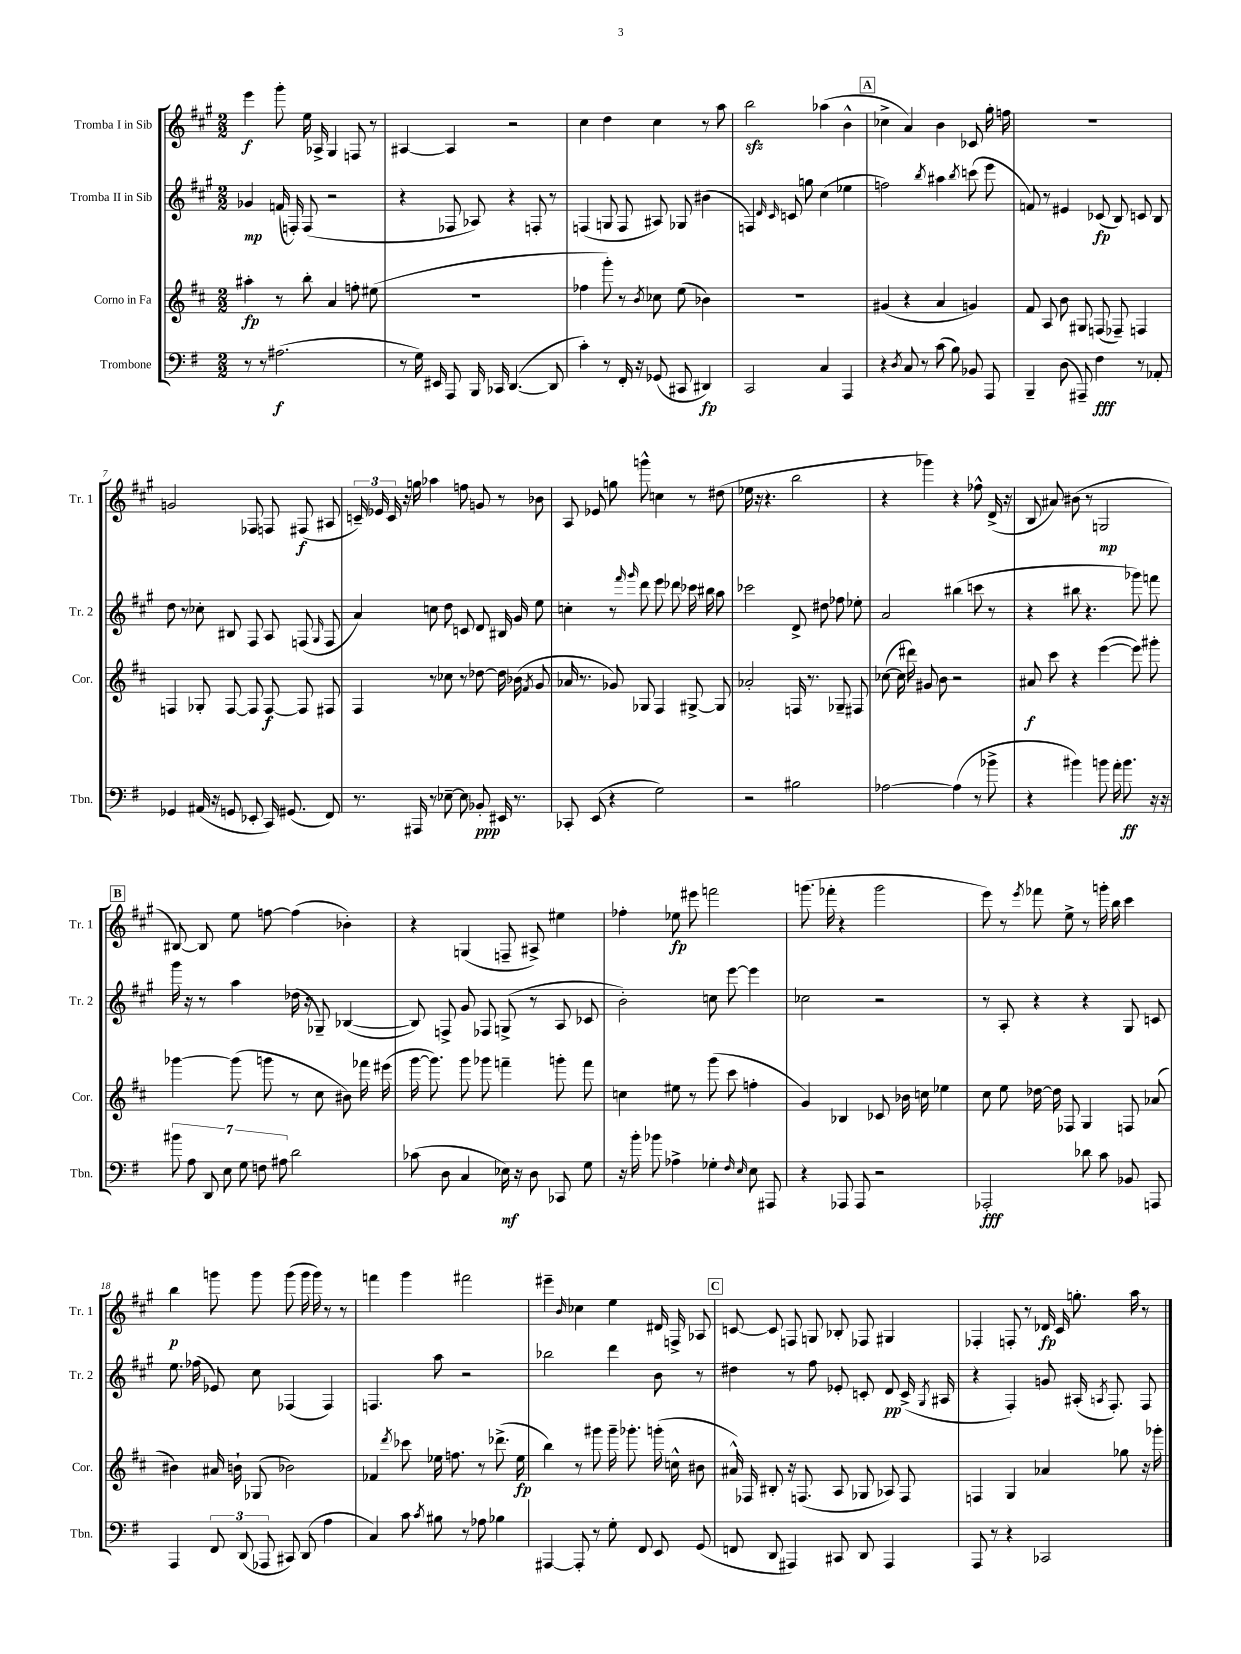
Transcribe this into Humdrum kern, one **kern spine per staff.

**kern	**kern	**kern	**kern
*staff4	*staff3	*staff2	*staff1
*clefF4	*clefG2	*clefG2	*clefG2
*k[f#]	*k[f#c#]	*k[f#c#g#]	*k[f#c#g#]
*M2/2	*M2/2	*M2/2	*M2/2
8r	4aa#'	4g-	4eee
8r	.	.	.
(2.A#	8r	(16f	8ggg#'
.	.	16F')	.
.	8bb'	(8F	16ee
.	.	.	16A-^
.	4a	2r	4G#
.	8ff'	.	8F
.	(8ee#	.	8r
=	=	=	=
8r	1r	4r	[4A#
16G)	.	.	.
16EE#	.	.	.
8AAA	.	8F-	4A#]
16BBB	.	8A-)	.
16CC-	.	.	.
([4.DD	.	4r	2r
.	.	8F'	.
8DD]	.	8r	.
=	=	=	=
4c')	4ff-	(4F	4cc#
8r	8ggg')	8G	4dd
16FF#'	8r	8F	.
16r	.	.	.
.	8qb	.	.
(8GG-	8cc-	8A#)	4cc#
8CC#	(8ee	8G-	.
4DD#)	4b-)	(4b#	8r
.	.	.	8aa
=	=	=	=
2CC	1r	4F)	2bb
.	.	16qqd	.
.	.	16qqc#	.
.	.	8c	.
.	.	8gg	.
4C	.	(4cc#	(4aa-
4AAA	.	4ee-	4b^^
=	=	=	=
4r	(4g#	2ff)	4cc-^
8qD	.	.	.
8C	4r	.	4a)
8r	.	.	.
.	.	8qbb	.
(8c	4a	4aa#	4b
8B)	.	.	.
.	.	8qbb	.
8BB-	4g)	(8ccc	8c-
8AAA	.	8eee	16gg#'
.	.	.	16ff
=	=	=	=
4BBB~	8f#	8f)	1r
.	8A	8r	.
(8D	8b	4e#	.
8AAA#~)	8G#	.	.
4F#	(8F	(8c-	.
.	8F-~)	8B)	.
8r	4F	8c	.
8AA-'	.	8B	.
=	=	=	=
4GG-	4F	8dd	2g
.	.	8r	.
(16AA#	8G-'	8cc-'	.
16r	.	.	.
8GG	[8F	8B#	.
8EE-'	8F]	8F#	8F-
16CC)	[8F	8A	8F
(8.GG#	.	.	.
.	8F]	(8F	(8F#
.	.	16qqG#	.
8FF#)	8F#	8F	8A#
=	=	=	=
8.r	4F#	4a)	24c~)
.	.	.	24e-
.	.	.	24c
.	.	.	16r
16AAA#	.	.	16gg
8r	8r	8cc	4aa-
[8E-~	8cc-	8dd	.
8E-]	8r	8c	8ff
8BB-'	[8dd-	8d	8g
16EE#	16dd-]	16B#	8r
8.r	(16b-	16g#	.
.	8qf#	.	.
.	8g	8ee	8b-
=	=	=	=
8CC-'	16a-	4cc'	8A
.	8.r	.	.
(8EE	.	.	8e-
4r	8g-)	8r	8gg
.	.	16qqfff#	.
.	.	16qqggg#	.
.	8G-	8ddd	8ggg^^
2G)	4F#	8eee	4cc
.	.	8ddd-	.
.	[8G#^	16ccc-	8r
.	.	16bb#	.
.	8G#]	8aa	(8dd#
=	=	=	=
2r	2a-'	2ccc-	16ee-
.	.	.	16r
.	.	.	4.r
2B#	16F	8d^	2bb
.	8.r	.	.
.	.	8dd#	.
.	8G-~	8ff-	.
.	8F#	8ee-'	.
=	=	=	=
[2A-	([8cc-	2a	4r
.	16cc-]	.	.
.	16ddd#)	.	.
.	8g#	.	4ggg-)
.	8b	.	.
(4A-]	2r	(4bb#	4r
8r	.	8ccc	8ff-^^
8b-^	.	8r	(16d^
.	.	.	16r
=	=	=	=
4r	8a#	4r	8B
.	8ccc#	.	8a#)
4b#)	4r	8bb#	(8b#
.	.	4.r	8r
8b	([4eee	.	2G
16a'	.	.	.
8.b	.	.	.
.	8eee])	8ggg-)	.
16r	8ggg#'	8fff	.
16r	.	.	.
=	=	=	=
14b#	[4ggg-	16ggg#	[8B#)
.	.	16r	.
14A	.	.	.
.	.	8r	8B#]
14DD	.	.	.
14E	.	.	.
.	(8ggg-]	4aa	8ee
14G	.	.	.
14F	.	.	.
.	8ggg	.	[8ff
14A#	.	.	.
2d	8r	(16dd-	(4ff]
.	.	16r	.
.	8cc#	8G-~)	.
.	8b#)	([4B-	4b-')
.	16fff-	.	.
.	(16eee#	.	.
=	=	=	=
(8c-	[16ggg	8B-])	4r
.	8.ggg])	.	.
8D	.	8F^	.
4C	8ggg	8g#	(4G
.	8ggg-	8F-	.
16E-)	4fff~	(8G^	8F~
16r	.	.	.
8D	.	8r	8A#^)
8CC-	8ggg'	8A	4ee#
8G	8fff	8c-	.
=	=	=	=
16r	4cc	2b')	4ff-'
16b'	.	.	.
8b-	.	.	.
4A-^	8ee#	.	8ee-
.	8r	.	8eee#
4G-'	(8ggg	8cc	2fff
.	8ccc#	[8eee	.
16qqF#	.	.	.
16qqE	.	.	.
8E	4ff'	4eee]	.
8AAA#	.	.	.
=	=	=	=
4r	4g)	2cc-	(8.ggg
.	.	.	16fff-'
8AAA-	4B-	.	4r
8AAA-	.	.	.
2r	8c-	2r	2ggg
.	16b-	.	.
.	16cc	.	.
.	4ee-	.	.
=	=	=	=
2AAA-'	8cc#	8r	8eee)
.	8ee	8A'	8r
.	.	.	8qeee
.	[16dd-	4r	8fff-
.	16dd-]	.	.
.	8F-	.	8ee^
8d-	4G	4r	8r
8c	.	.	16ggg'
.	.	.	16bb
8BB-	8F	8G#	4ccc#
8AAA	(8a-	8c	.
=	=	=	=
4AAA	4b#)	8.ee	4bb
.	.	(16ff-	.
12FF#	16a#	8e-)	8ggg
.	16b`	.	.
(12DD	.	.	.
.	(8G-	8cc#	8ggg
12AAA-	.	.	.
8CC#)	2b-)	(4F-	(8ggg
(8DD	.	.	16ggg
.	.	.	16ggg)
4A	.	4F-)	8r
.	.	.	8r
=	=	=	=
4C)	4f-	4.F	4fff
.	8qddd	.	.
8c	8ccc-	.	4ggg#
8qc	.	.	.
8B#	16ee-	8aa	.
.	8.ff	.	.
8r	.	2r	2fff#
8A-	8r	.	.
4B-	(8.ddd-^	.	.
.	16ee-	.	.
=	=	=	=
[4AAA#	4bb)	2bb-	4eee#~
.	.	.	16qqb
8AAA#']	8r	.	4cc-
8r	8ggg#	.	.
8G'	16ggg#~	4ddd	4ee
.	8.ggg-'	.	.
8FF#	.	.	.
8EE	(16ggg'	8b	16d#
.	16cc^^	.	16F^
(8GG	8b#	8r	8A-
=	=	=	=
8FF	16a#^^)	4dd#	[8c
.	16F-	.	.
8DD	8B#'	.	8c]
4AAA#)	16r	8r	8F
.	(8.F	.	.
.	.	8ff#	8G
8CC#	8A	8e-'	8B-'
8DD	8G-	8c'	8F-
4AAA#	8A-)	8d	4G#
.	8F	(16c^	.
.	.	8qG#	.
.	.	16A#	.
=	=	=	=
8AAA	4F	4r	4F-'
8r	.	.	.
4r	4G	4F#')	8F'
.	.	.	8r
2CC-	4a-	8g	16d-
.	.	.	16c#
.	.	(16A#'	8.gg'
.	.	8qA	.
.	.	8.F#')	.
.	8gg-	.	.
.	.	.	16aa
.	16r	8F#	8r
.	16ggg-'	.	.
==	==	==	==
*-	*-	*-	*-
